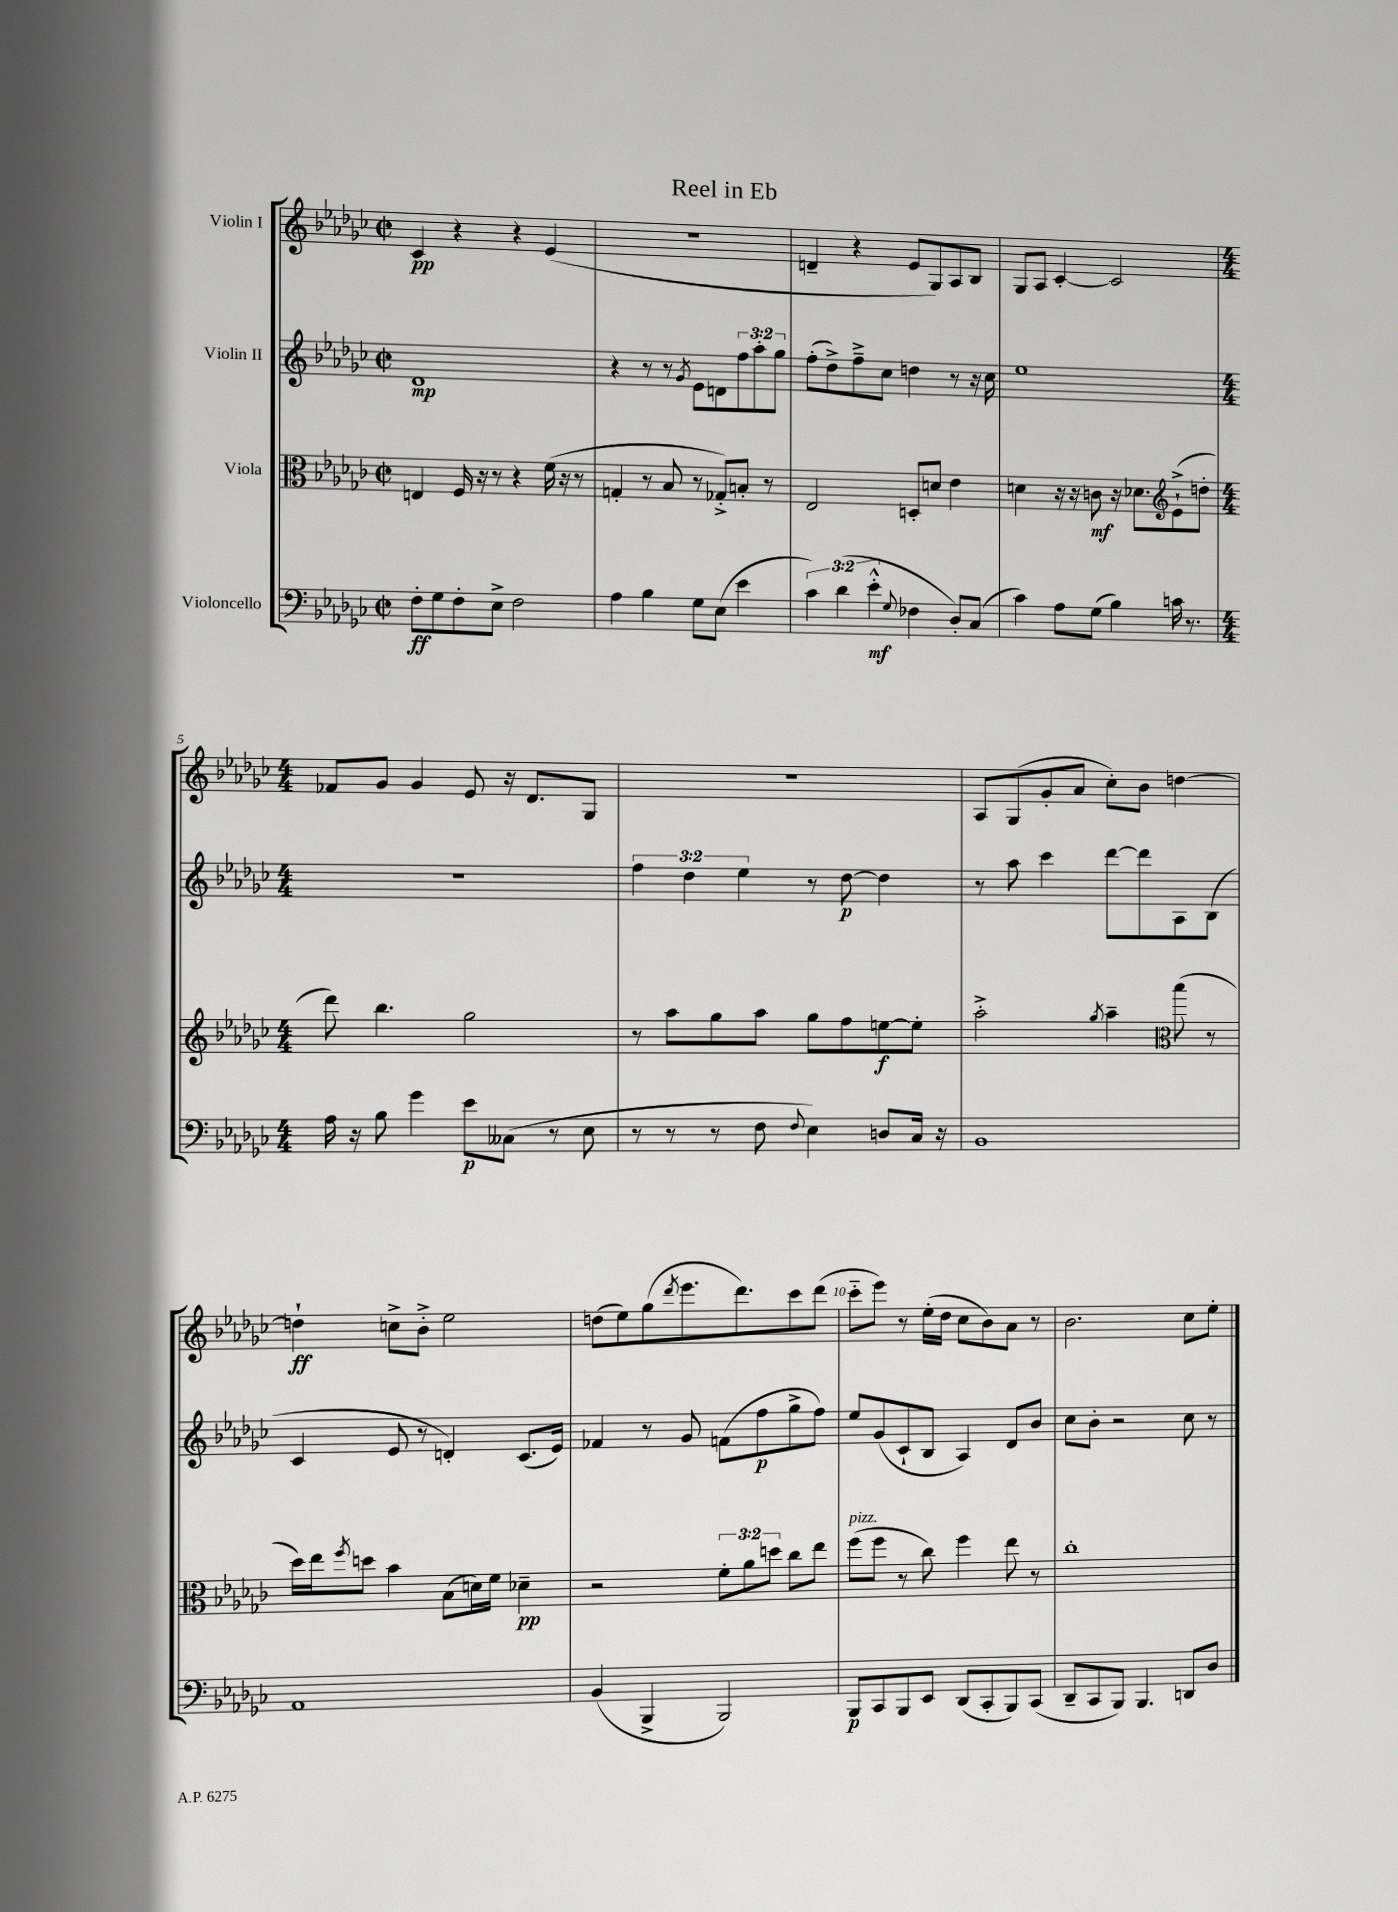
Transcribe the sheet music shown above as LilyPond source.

\header { title = "Reel in Eb" }
<<
\new StaffGroup <<
\new Staff = "s0" \with { instrumentName = "Violin I" } {
    \clef treble \key ges \major \defaultTimeSignature \time 2/2
    ces'4\pp r4 r4 ees'4( |
    r1 |
    d'4-- r4 ees'8 ges8) aes8 bes8 |
    ges8 aes8 ces'4~-. ces'2 |
    \numericTimeSignature \time 4/4 fes'8 ges'8 ges'4 ees'8 r16 des'8. ges8 |
    R1 |
    aes8 ges8( ges'8-. aes'8 ces''8-.) bes'8 d''4~ |
    d''4-!\ff c''8-> bes'8-.-> ees''2 |
    d''8( ees''8) ges''8( \acciaccatura { des'''8 } ees'''8. des'''8.) ces'''8 des'''8( |
    ces'''8-_ ees'''8) r8 ees''16-.( des''16 ces''8 bes'8) aes'8 r8 |
    bes'2. ces''8 ees''8-. \bar "|." |
}
\new Staff = "s1" \with { instrumentName = "Violin II" } {
    \clef treble \key ges \major \defaultTimeSignature \time 2/2 \override Staff.TupletNumber.text = #tuplet-number::calc-fraction-text
    des'1\mp |
    r4 r8 r8 \acciaccatura { ges'8 } ees'8 d'8 \tuplet 3/2 { f''8 aes''8-. ges''8 } |
    f''8-.( des''8->) f''8---> ces''8 d''4 r8 r16 ces''16 |
    ees''1 |
    \numericTimeSignature \time 4/4 R1 |
    \tuplet 3/2 { f''4 des''4 ees''4 } r8 des''8~\p des''4 |
    r8 aes''8 ces'''4 des'''8~ des'''8 aes8 bes8( |
    ces'4 ees'8 r8 d'4-.) ces'8.( ees'16) |
    fes'4 r8 ges'8 f'8( f''8\p ges''8-> f''8) |
    ees''8 ges'8( ces'8-! bes8 aes4) des'8 bes'8 |
    ces''8 bes'8-. r2 ces''8 r8 \bar "|." |
}
\new Staff = "s2" \with { instrumentName = "Viola" } {
    \clef alto \key ges \major \defaultTimeSignature \time 2/2 \override Staff.TupletNumber.text = #tuplet-number::calc-fraction-text
    e4 f16 r16 r8 r4 f'16( r16 r8 |
    g4-. r8 bes8 r8 ges8-.->) b8-. r8 |
    ees2 d8-. d'8 ees'4 |
    d'4 r16 r16 c'8\mf r16 des'8. ees'8-!->( d''8-. |
    \numericTimeSignature \time 4/4 \clef treble des'''8) bes''4. ges''2 |
    r8 aes''8 ges''8 aes''8 ges''8 f''8 e''8~\f e''8-. |
    aes''2-.-> \acciaccatura { ges''8 } aes''4-- bes''8( r8 |
    \clef alto des''16) ees''16 \acciaccatura { f''8 } d''8 bes'4 bes8( d'16) f'16 des'4--\pp |
    r2 \tuplet 3/2 { f'8-. aes'8 d''8 } ces''8 ees''8 |
    f''8^\markup { \italic "pizz." }( f''8 r8 ces''8) f''4 ees''8 r8 |
    ces''1-. \bar "|." |
}
\new Staff = "s3" \with { instrumentName = "Violoncello" } {
    \clef bass \key ges \major \defaultTimeSignature \time 2/2 \override Staff.TupletNumber.text = #tuplet-number::calc-fraction-text
    f8-.\ff ges8 f8-. ees8-> f2 |
    aes4 bes4 ges8 ees8( ees'4 |
    \tuplet 3/2 { ces'4) des'4( ees'4-.-^\mf } \appoggiatura { ges8 } fes4 des8-.) ces8( |
    ces'4) aes8 ges8( bes4) c'16 r8. |
    \numericTimeSignature \time 4/4 aes16 r16 bes8 ges'4 ees'8\p ceses8( r8 ees8 |
    r8 r8 r8 f8 \appoggiatura { f8 } ees4) d8 ces16 r16 |
    bes,1 |
    aes,1 |
    bes,4( bes,,4-> bes,,2) |
    bes,,8\p ces,8 bes,,8 ees,8 des,8( ces,8-. bes,,8) ces,8( |
    des,8-- ces,8 bes,,8) bes,,4. d,8 des8 \bar "|." |
}
>>
>>
\layout { \context { \Score \override BarNumber.break-visibility = ##(#f #t #t) barNumberVisibility = #(every-nth-bar-number-visible 5) } }
